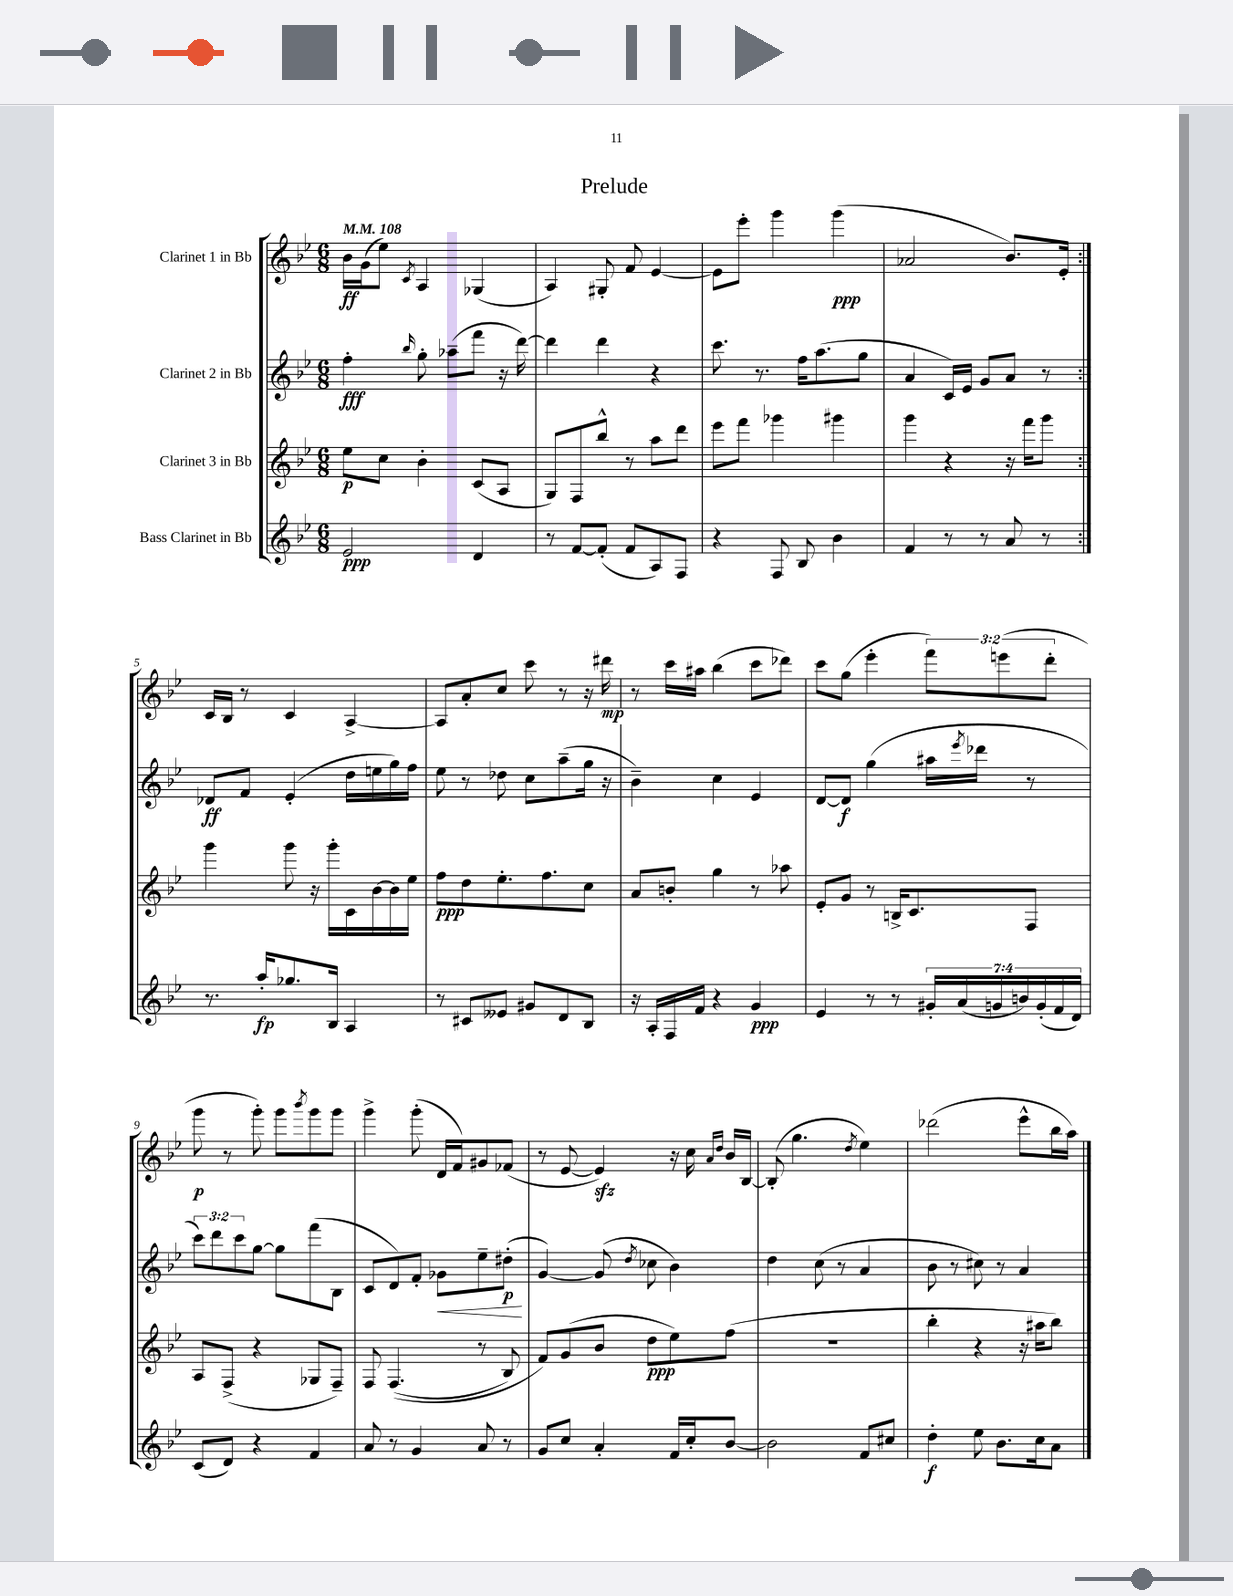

**kern	**kern	**kern	**kern
*staff4	*staff3	*staff2	*staff1
*clefG2	*clefG2	*clefG2	*clefG2
*k[b-e-]	*k[b-e-]	*k[b-e-]	*k[b-e-]
*M6/8	*M6/8	*M6/8	*M6/8
*MM108	*MM108	*MM108	*MM108
2e-	8ee-	4ff'	16b-
.	.	.	(16g
.	8cc	.	8ee-)
.	.	16qqbb-	8qc
.	4b-'	8gg'	4A
.	.	(8aa-~	.
4d	(8c	8fff	(4G-
.	8A	16r	.
.	.	[16ddd)	.
=	=	=	=
8r	8G)	4ddd]	4A)
[8f	8F	.	.
(8f']	8bb-^^	4ddd	8G#'
8f	8r	.	8f
8A)	8aa	4r	[4e-
8F	8ddd	.	.
=	=	=	=
4r	8eee-	8.ccc	8e-]
.	8fff	.	8eee-'
.	.	8.r	.
8F	4ggg-	.	4ggg
8B-	.	16ff	.
.	.	(8.aa	.
4b-	4ggg#	.	(4ggg
.	.	8gg	.
=	=	=	=
4f	4ggg	4a	2a-
8r	4r	16c)	.
.	.	16e-	.
8r	.	8g	.
8a	16r	8a	8.b-)
.	16fff	.	.
8r	8ggg	8r	.
.	.	.	16e-'
=:|!	=:|!	=:|!	=:|!
8.r	4ggg	8d-	16c
.	.	.	16B-
.	.	8f	8r
16aa'	.	.	.
8.gg-	8ggg	(4e-'	4c
.	16r	.	.
16B-	16ggg'	.	.
4A	16c	16dd	[4A^
.	[16b-	16ee	.
.	16b-]	16gg)	.
.	16ee-	16ff	.
=	=	=	=
8r	8ff	8ee-	8A]
8c#	8dd	8r	8a'
8e--	8.ee-'	8dd-	8cc
8g#	.	8cc	8ccc
.	8.ff	.	.
8d	.	(8aa~	8r
8B-	8cc	16gg	16r
.	.	16r	16ddd#
=	=	=	=
16r	8a	4b-~)	8r
16A'	.	.	.
16F	8b'	.	16ccc
16f	.	.	16aa#
4r	4gg	4cc	(4bb-
4g	8r	4e-	8ccc
.	8aa-	.	8ddd-)
=	=	=	=
4e-	8e-'	[8d	8ccc
.	8g	8d]	(8gg
8r	8r	(4gg	4eee-'
8r	16B^	.	.
.	8.c	.	.
28g#'	.	16aa#	12fff)
(28a	.	.	.
.	.	8qeee-	.
.	.	16ddd-	.
28g	.	.	.
.	.	.	(12eee
28b)	.	.	.
.	8F	8r	.
(28g'	.	.	.
.	.	.	12ddd'
28f	.	.	.
28d)	.	.	.
=	=	=	=
(8c	8A	12ccc)	8ggg
.	.	12ddd	.
8d)	(8F^	.	8r
.	.	12ccc	.
4r	4r	[8gg	8ggg')
.	.	8gg]	8ggg
.	.	.	8qbbb-
4f	8G-	(8fff	8ggg
.	8F~)	8B-	8ggg
=	=	=	=
8a	8F	8c	4ggg^
8r	&((4.F	8d)	.
4g	.	8f'	(8ggg'
.	.	8g-	16d
.	.	.	16f)
8a	8r	8ee-~	8g#
8r	8B-)	(8dd#'	(8f-
=	=	=	=
8g	8f&)	[4g)	8r
8cc	(8g	.	[8e-
4a'	8b-	(8g]	4e-])
.	.	8qdd	.
.	8dd	8cc-	.
16f	8ee-)	4b-)	16r
16cc'	.	.	16cc
.	.	.	16qqa
.	.	.	16qqdd
[8b-	(8ff	.	16b-
.	.	.	[16B-
=	=	=	=
2b-]	2.r	4dd	(8B-']
.	.	.	4.gg
.	.	(8cc	.
.	.	8r	.
.	.	.	8qdd
8f	.	4a	4ee-)
8cc#	.	.	.
=	=	=	=
4dd'	4bb-'	8b-	(2ddd-
.	.	8r	.
8ee-	4r	8cc#)	.
8.b-	.	8r	.
.	16r	4a	8eee-^^
16cc	16aa#	.	.
8a	8bb-)	.	16bb-
.	.	.	16aa)
==	==	==	==
*-	*-	*-	*-
